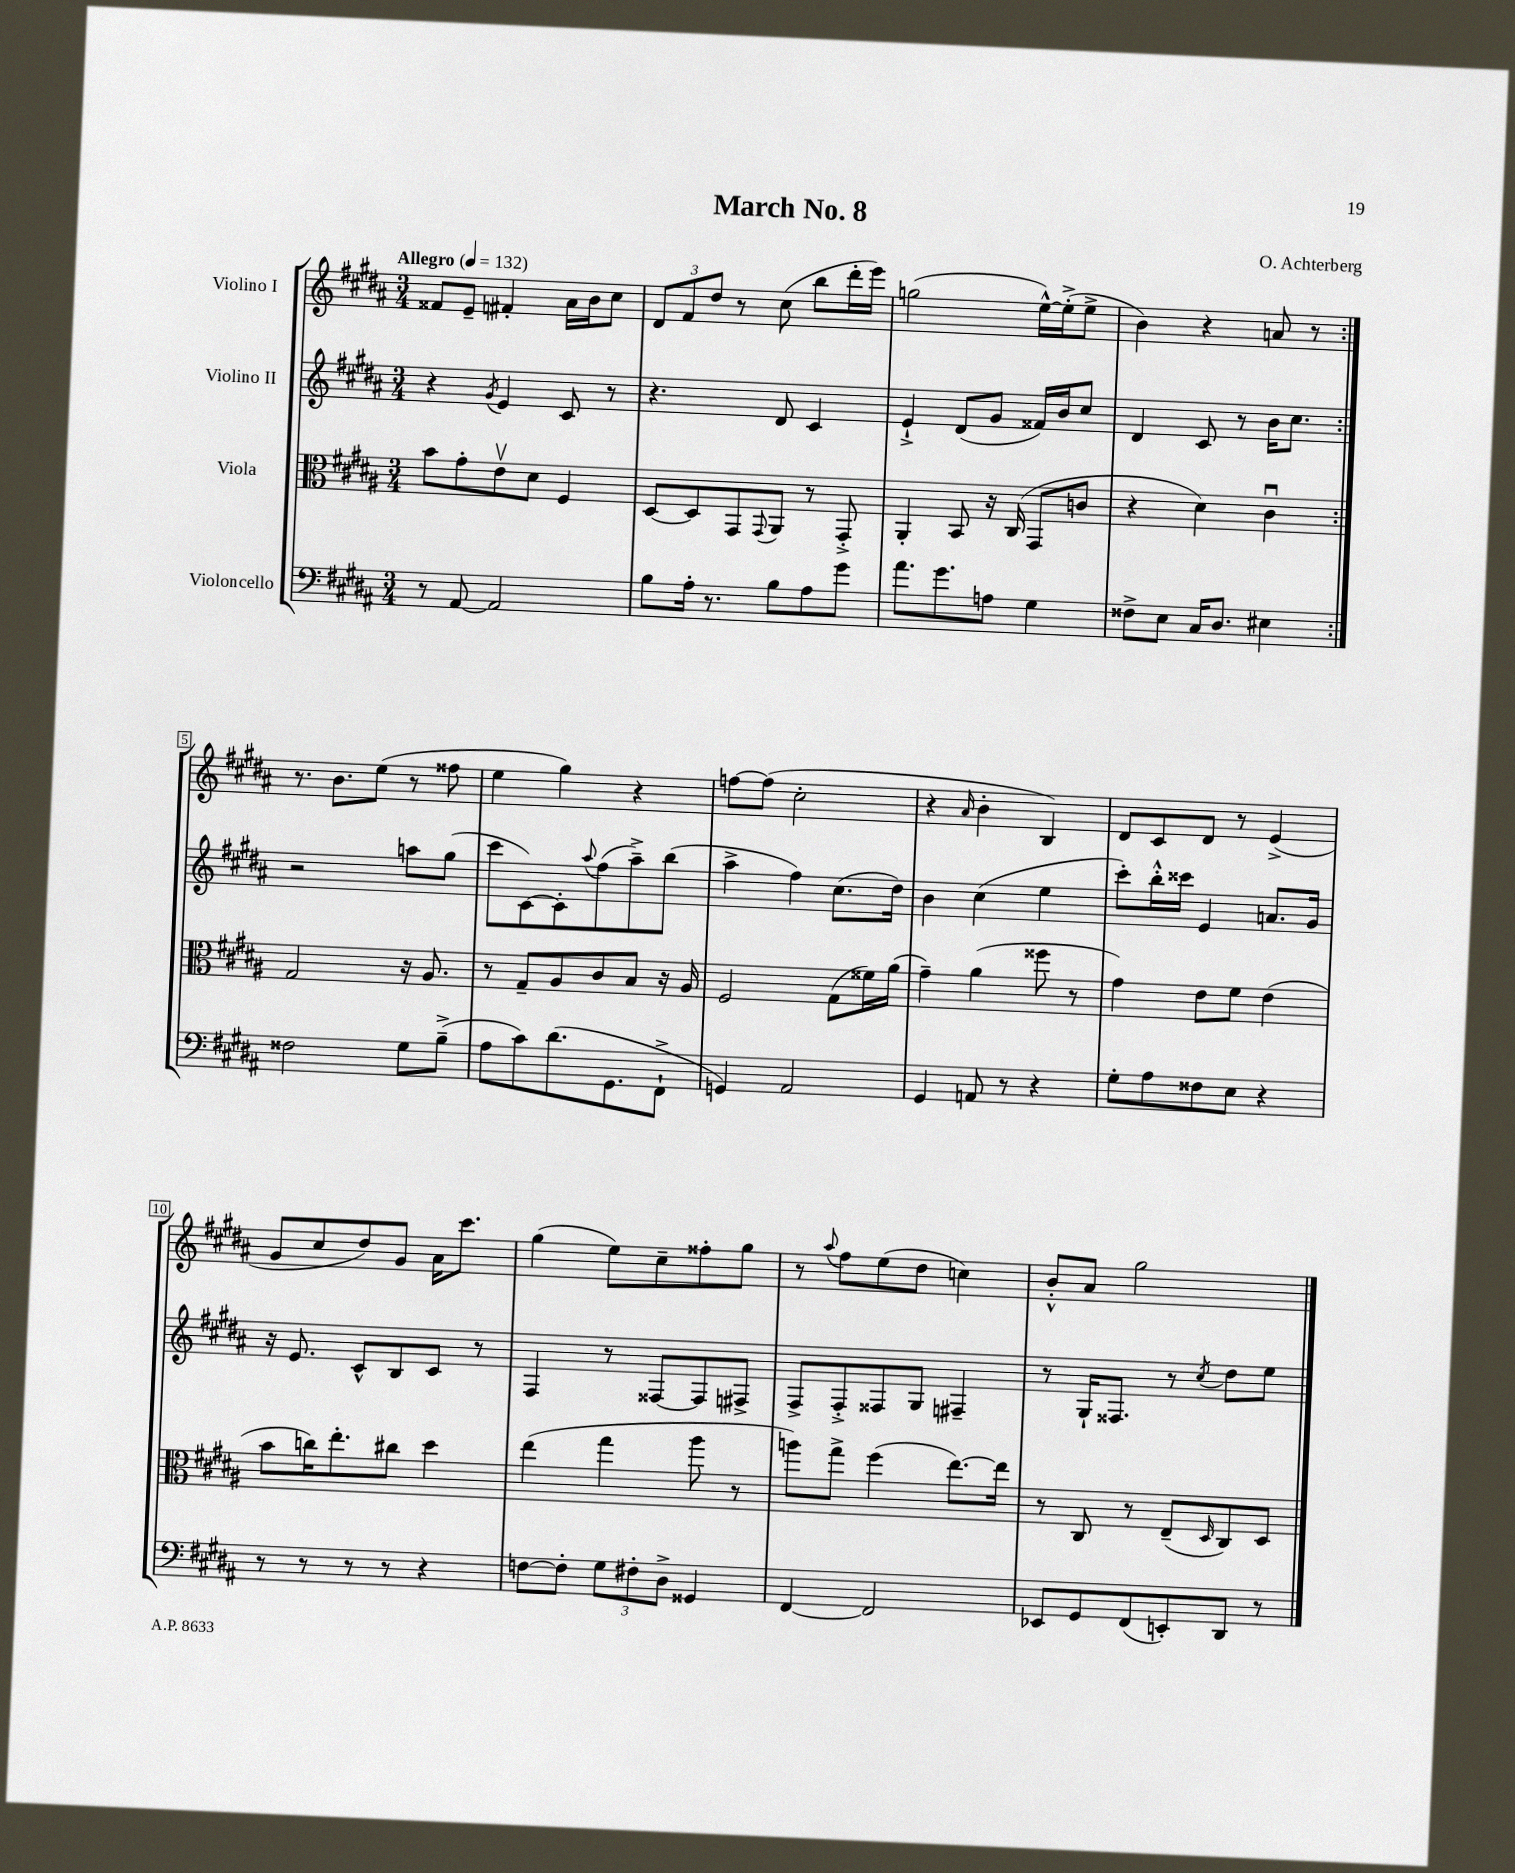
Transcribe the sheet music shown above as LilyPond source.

\header { title = "March No. 8" composer = "O. Achterberg" }
<<
\new StaffGroup <<
\new Staff = "s0" \with { instrumentName = "Violino I" } {
    \clef treble \key b \major \numericTimeSignature \time 3/4 \tempo "Allegro" 4 = 132
    \repeat volta 2 { fisis'8 e'8-- fis'4-. ais'16 b'16 cis''8 |
    \tuplet 3/2 { dis'8 fis'8 dis''8 } r8 cis''8( b''8 dis'''16-. e'''16) |
    g''2( e''16~-^) e''16-.->( e''8-> |
    b'4) r4 a'8 r8 | }
    r8. b'8. e''8( r8 fisis''8 |
    e''4 gis''4) r4 |
    f''8~ f''8( cis''2-. |
    r4 \grace { ais'16 } b'4-. b4) |
    dis'8 cis'8 dis'8 r8 e'4->( |
    gis'8 cis''8 dis''8) gis'8 ais'16 cis'''8. |
    gis''4( e''8) cis''8-- fisis''8-. gis''8 |
    r8 \appoggiatura { ais''8 } fis''8 e''8( dis''8 c''4) |
    b'8-.-^ ais'8 gis''2 \bar "|." |
}
\new Staff = "s1" \with { instrumentName = "Violino II" } {
    \clef treble \key b \major \numericTimeSignature \time 3/4
    \repeat volta 2 { r4 \acciaccatura { gis'8 } e'4 cis'8 r8 |
    r4. dis'8 cis'4 |
    e'4-!-> dis'8( gis'8 fisis'16) b'16 cis''8 |
    dis'4 cis'8 r8 b'16 cis''8. | }
    r2 a''8 gis''8( |
    cis'''8 cis'8~) cis'8-. \appoggiatura { ais''8 } fis''8( ais''8--->) b''8( |
    ais''4-> fis''4) cis''8.( dis''16) |
    b'4 cis''4( e''4 |
    cis'''8-.) b''16-.-^ cisis'''16 e'4 a'8. gis'16 |
    r16 e'8. cis'8-^ b8 cis'8 r8 |
    fis4 r8 fisis8~ fisis8 fis8-> |
    fis8-> fis8-.-> fisis8 gis8 fis4-- |
    r8 gis16-! fisis8. r8 \acciaccatura { cis''8 } dis''8 e''8 \bar "|." |
}
\new Staff = "s2" \with { instrumentName = "Viola" } {
    \clef alto \key b \major \numericTimeSignature \time 3/4
    \repeat volta 2 { b'8 gis'8-. e'8\upbow dis'8 fis4 |
    dis8~ dis8 gis,8 \appoggiatura { gis,8 } ais,8 r8 gis,8-.-> |
    ais,4-. b,8 r16 cis16( gis,8 c'8 |
    r4 dis'4) cis'4\downbow | }
    gis2 r16 ais8. |
    r8 gis8-- ais8 cis'8 b8 r16 ais16 |
    fis2 gis8( fisis'16) ais'16( |
    gis'4--) ais'4( fisis''8 r8 |
    gis'4) e'8 fis'8 e'4( |
    b'8 c''16) e''8.-. cis''8 dis''4 |
    e''4( gis''4 ais''8 r8 |
    a''8) gis''8-> fis''4( e''8.~) e''16 |
    r8 cis8 r8 e8--( \grace { dis16 } cis8) dis8 \bar "|." |
}
\new Staff = "s3" \with { instrumentName = "Violoncello" } {
    \clef bass \key b \major \numericTimeSignature \time 3/4
    \repeat volta 2 { r8 ais,8~ ais,2 |
    b8 ais16-. r8. b8 ais8 gis'8 |
    ais'8. gis'8. a8 gis4 |
    fisis8-> e8 cis16 dis8. eis4 | }
    fisis2 gis8 b8--->( |
    ais8 cis'8) dis'8.( gis,8. fis,8-!-> |
    g,4) ais,2 |
    gis,4 a,8 r8 r4 |
    gis8-. ais8 fisis8 e8 r4 |
    r8 r8 r8 r8 r4 |
    f8~ f8-. \tuplet 3/2 { gis8 fis8-. dis8-> } gisis,4 |
    fis,4~ fis,2 |
    ees,8 gis,8 fis,8( e,8-.) dis,8 r8 \bar "|." |
}
>>
>>
\layout { \context { \Score \override BarNumber.stencil = #(make-stencil-boxer 0.1 0.3 ly:text-interface::print) } }
